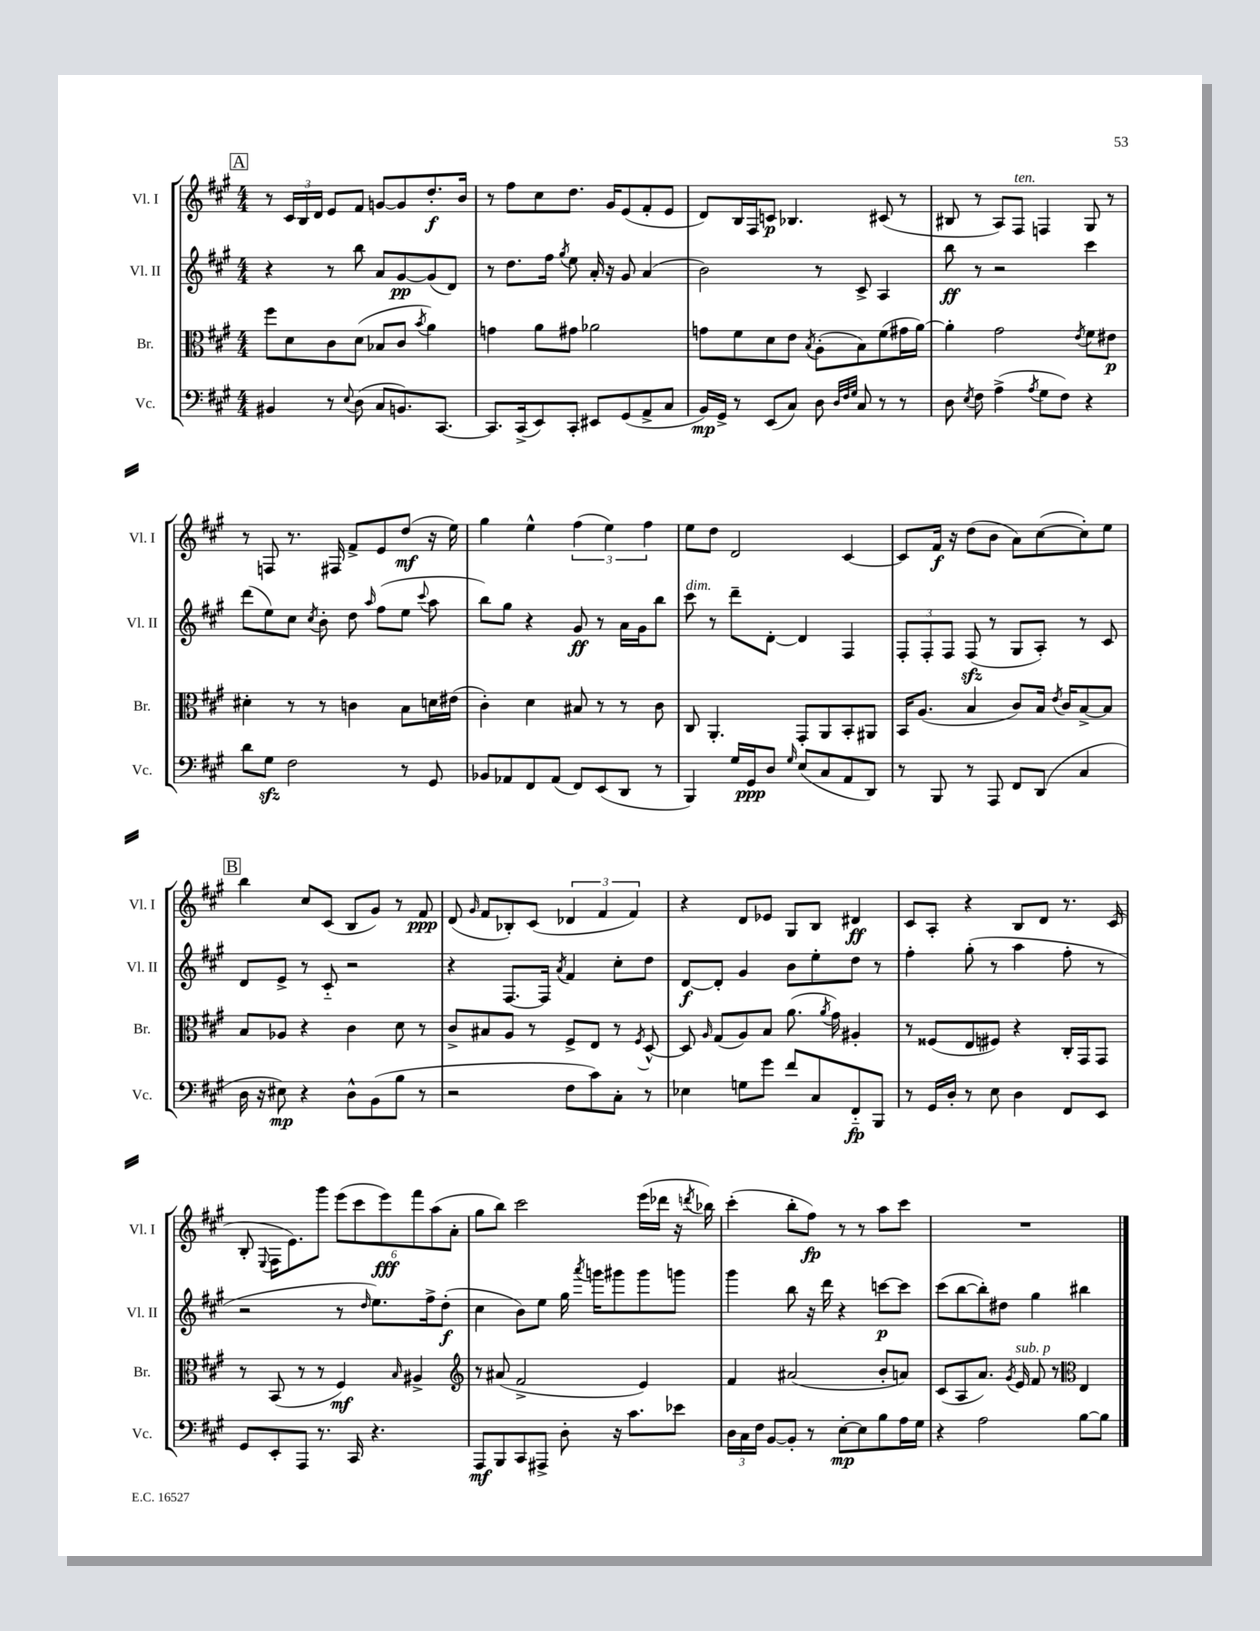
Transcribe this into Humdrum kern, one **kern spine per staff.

**kern	**dynam	**kern	**dynam	**kern	**dynam	**kern	**dynam
*part4	*part4	*part3	*part3	*part2	*part2	*part1	*part1
*staff4	*staff4	*staff3	*staff3	*staff2	*staff2	*staff1	*staff1
*I"Vc.	*	*I"Br.	*	*I"Vl. II	*	*I"Vl. I	*
*I'Vc.	*	*I'Br.	*	*I'Vl. II	*	*I'Vl. I	*
*clefF4	*	*clefC3	*	*clefG2	*	*clefG2	*
*k[f#c#g#]	*	*k[f#c#g#]	*	*k[f#c#g#]	*	*k[f#c#g#]	*
*M4/4	*	*M4/4	*	*M4/4	*	*M4/4	*
!!LO:REH:place=s1:t=A
=31	=31	=31	=31	=31	=31	=31	=31
4BB#X/	.	8ff#\L	.	4r	.	8r	.
.	.	8d\	.	.	.	24c#/LL	.
.	.	.	.	.	.	24B/	.
.	.	.	.	.	.	24d/JJ	.
8r	.	8c#\	.	8r	.	8e/L	.
8qqE/	.	.	.	.	.	.	.
(8D\	.	(8d\J	.	8bb\	.	8f#/J	.
8C#/L	.	8B-X/L	.	8a/L	.	[8gn/L	.
8.BBn/)	.	8c#/J	.	[8g#/	pp	8g/]	.
.	.	8qb/	.	.	.	.	.
.	.	4a\)	.	(8g#/]	.	8.dd'/	f
[8.CC#/J	.	.	.	.	.	.	.
.	.	.	.	8d/J)	.	.	.
.	.	.	.	.	.	16b/Jk	.
=32	=32	=32	=32	=32	=32	=32	=32
8.CC#/L]	.	4gn\	.	8r	.	8r	.
.	.	.	.	8.dd\L	.	8ff#\L	.
(16CC#^/k	.	.	.	.	.	.	.
8EE/)	.	8a\L	.	.	.	8cc#\	.
.	.	.	.	16ff#\Jk	.	.	.
.	.	.	.	8qgg#/	.	.	.
8CC#'/J	.	8g#X\J	.	8ee\	.	8.dd\J	.
8EE#X/L	.	2a-X\	.	16a'/	.	.	.
.	.	.	.	16r	.	16g#/KL	.
(8GG#/	.	.	.	8g#/	.	(8e/	.
8AA^/	.	.	.	(4a/	.	8f#'/	.
8C#/J	.	.	.	.	.	8e/J	.
=33	=33	=33	=33	=33	=33	=33	=33
16BB/LL)	mp	8gn\L	.	2b\)	.	8d/L)	.
16GG#^/JJ	.	.	.	.	.	.	.
8r	.	8f#\	.	.	.	16B/L	.
.	.	.	.	.	.	16F#/J	.
(8EE/L	.	8d\	.	.	.	8cn/J	p
8C#/J)	.	8e\J	.	.	.	4.B-X/	.
.	.	8qB/	.	.	.	.	.
8D\	.	(8A'\L	.	8r	.	.	.
32qqD/LLL	.	.	.	.	.	.	.
32qqF#/	.	.	.	.	.	.	.
32qqG#/JJJ	.	.	.	.	.	.	.
8C#/	.	8B\)	.	8c#^/	.	.	.
8r	.	(8f#\	.	4A/	.	(8c#X/	.
8r	.	16g#X\L	.	.	.	8r	.
.	.	[16a\JJ)	.	.	.	.	.
=34	=34	=34	=34	=34	=34	=34	=34
8D\	.	4a'\]	.	8bb\	ff	8B#X/	.
8qE/	.	.	.	.	.	.	.
8F#\	.	.	.	8r	.	8r	.
(4A^\	.	2g#\	.	2r	.	8A/L)	.
!	!	!	!	!	!	!LO:TX:a:i:t=ten.	!
.	.	.	.	.	.	8F#/J	.
8qA/	.	.	.	.	.	.	.
8G#\L	.	.	.	.	.	4Fn/	.
8F#\J)	.	.	.	.	.	.	.
.	.	8qe/	.	.	.	.	.
4r	.	8f#\L	.	4ccc#\	.	8G#/	.
.	.	8e#X\J	p	.	.	8r	.
!!LO:LB:g=z
=35	=35	=35	=35	=35	=35	=35	=35
8d\L	.	4d#X'\	.	(8ddd\L	.	8r	.
8G#zz\J	.	.	.	8ee\)	.	8Fn/	.
2F#\	.	8r	.	8cc#\J	.	8.r	.
.	.	.	.	8qcc#/	.	.	.
.	.	8r	.	8b'\	.	.	.
.	.	.	.	.	.	16F#X/	.
.	.	4cn\	.	8dd\	.	8f#^/L	.
.	.	.	.	16qqaa/	.	.	.
.	.	.	.	(8ff#\L	.	8e/	.
8r	.	8B\L	.	8ee\J	.	(8dd/J	mf
.	.	.	.	8qqccc#/	.	.	.
8GG#/	.	16dn\L	.	8aa\	.	16r	.
.	.	(16e#X\JJ	.	.	.	16ee\)	.
=36	=36	=36	=36	=36	=36	=36	=36
8BB-X/L	.	4c#'\)	.	8bb\L)	.	4gg#\	.
8AA-X/	.	.	.	8gg#\J	.	.	.
8FF#/	.	4d\	.	4r	.	4ee^^\	.
(8AA-/J	.	.	.	.	.	.	.
8FF#/L)	.	8B#X/	.	8g#/	ff	(6ff#\	.
(8EE/	.	8r	.	8r	.	.	.
.	.	.	.	.	.	6ee\)	.
8DD/J	.	8r	.	16a\LL	.	.	.
.	.	.	.	16g#\J	.	.	.
.	.	.	.	.	.	6ff#\	.
8r	.	8c#\	.	8bb\J	.	.	.
=37	=37	=37	=37	=37	=37	=37	=37
!	!	!	!	!LO:TX:a:i:t=dim.	!	!	!
4BBB/)	.	8C#/	.	8ccc#\	.	8ee\L	.
.	.	4.AA'/	.	8r	.	8dd\J	.
16G#/LL	.	.	.	8ddd~\L	.	2d/	.
16GG#/J	ppp	.	.	.	.	.	.
8D/J	.	.	.	[8d'\J	.	.	.
16qqG#/	.	.	.	.	.	.	.
(8E/L	.	8GG#'/L	.	4d/]	.	.	.
8C#/	.	8AA/	.	.	.	.	.
8AA/	.	8BB'/	.	4F#/	.	[4c#/	.
8DD/J)	.	8AA#X/J	.	.	.	.	.
=38	=38	=38	=38	=38	=38	=38	=38
8r	.	16BB/KL	.	12F#'/L	.	8c#/L]	.
.	.	(8.A/J	.	.	.	.	.
.	.	.	.	12F#'/	.	.	.
8BBB/	.	.	.	.	.	16f#/Jk	f
.	.	.	.	12F#/J	.	.	.
.	.	.	.	.	.	16r	.
8r	.	4B/	.	(8F#zz/	.	(8dd\L	.
8AAA/	.	.	.	8r	.	8b\J	.
8FF#/L	.	8c#/L)	.	8G#/L	.	8a\L)	.
(8DD/J	.	16B/Jk	.	8A'/J)	.	([8cc#\	.
.	.	8qe/	.	.	.	.	.
.	.	16c#/KL	.	.	.	.	.
4C#/	.	[8B^/	.	8r	.	8cc#'\])	.
.	.	8B/J]	.	8c#/	.	8ee\J	.
!!LO:LB:g=z
!!LO:REH:place=s1:t=B
=39	=39	=39	=39	=39	=39	=39	=39
16D\	.	8B/L	.	8d/L	.	4bb\	.
16r	.	.	.	.	.	.	.
8E#X\)	mp	8A-X/J	.	8e^/J	.	.	.
4r	.	4r	.	8r	.	8cc#/L	.
.	.	.	.	8c#/	.	(8c#/J	.
8D^^\L	.	4c#\	.	2r	.	8B/L	.
(8BB\	.	.	.	.	.	8g#/J)	.
8B\J	.	8d\	.	.	.	8r	.
8r	.	8r	.	.	.	8f#/	ppp
=40	=40	=40	=40	=40	=40	=40	=40
2r	.	8c#^/L	.	4r	.	(8d/	.
.	.	.	.	.	.	16qqg#/	.
.	.	8B#X/	.	.	.	8f#/L	.
.	.	8A/J	.	[8.F#/L	.	8B-X'/)	.
.	.	8r	.	.	.	(8c#/J	.
.	.	.	.	16F#/Jk]	.	.	.
.	.	.	.	8qa/	.	.	.
8F#\L	.	8F#^/L	.	4f#/	.	6d-X/	.
8c#\)	.	8E/J	.	.	.	.	.
.	.	.	.	.	.	6f#/	.
8C#'\J	.	8r	.	8cc#'\L	.	.	.
.	.	.	.	.	.	6f#/)	.
.	.	8qF#/	.	.	.	.	.
8r	.	[8D^^/	.	8dd\J	.	.	.
=41	=41	=41	=41	=41	=41	=41	=41
4E-X\	.	8D/]	.	[8d/L	f	4r	.
.	.	16qqA/	.	.	.	.	.
.	.	(8G#/L	.	8d'/J]	.	.	.
8Gn\L	.	8A/)	.	4g#/	.	8d/L	.
8g#\J	.	8B/J	.	.	.	8e-X/J	.
8f#/L	.	(8.a\	.	8b\L	.	8G#/L	.
8C#/	.	.	.	8ee'\	.	8B/J	.
.	.	8qa/	.	.	.	.	.
.	.	16g#\)	.	.	.	.	.
8FF#/	fp	4A#X'/	.	8dd\J	.	4d#X/	ff
8BBB/J	.	.	.	8r	.	.	.
=42	=42	=42	=42	=42	=42	=42	=42
8r	.	8r	.	4ff#'\	.	8c#/L	.
16GG#/LL	.	(8F##X/L	.	.	.	8A'/J	.
16D'/JJ	.	.	.	.	.	.	.
8r	.	8E/	.	(8gg#'\	.	4r	.
8E\	.	8F#X/J)	.	8r	.	.	.
4D\	.	4r	.	4aa\	.	8B/L	.
.	.	.	.	.	.	8d/J	.
8FF#/L	.	16C#'/LL	.	8ff#'\	.	8.r	.
.	.	16GG#/J	.	.	.	.	.
8EE/J	.	8GG#/J	.	8r	.	.	.
.	.	.	.	.	.	(16c#/	.
!!LO:LB:g=z
=43	=43	=43	=43	=43	=43	=43	=43
8GG#/L	.	8r	.	2r	.	8B'/	.
.	.	.	.	.	.	8qqE/	.
8EE'/	.	(8BB/	.	.	.	16F#\KL	.
.	.	.	.	.	.	8.e\)	.
8AAA/J	.	8r	.	.	.	.	.
8.r	.	8r	.	.	.	8ggg#\J	.
.	.	4F#/)	mf	8r	.	(12eee\L	.
16CC#/	.	.	.	.	.	.	.
.	.	.	.	.	.	12ccc#\	.
.	.	.	.	16qqdd/	.	.	.
4.r	.	.	.	8.ee\L)	.	.	.
.	.	.	.	.	.	12eee\)	fff
.	.	16qqB/	.	.	.	.	.
.	.	4A#X^/	.	.	.	12fff#\	.
.	.	.	.	16ff#^\k	.	.	.
.	.	.	.	.	.	(12aa\	.
.	.	.	.	(8dd'\J	f	.	.
.	.	.	.	.	.	12a'\J	.
=44	=44	=44	=44	=44	=44	=44	=44
*	*	*clefG2	*	*	*	*	*
8AAA/L	mf	8r	.	4cc#\	.	8gg#\L	.
8BBB/	.	(8a#X/	.	.	.	8bb\J)	.
8CC#/	.	2f#^/	.	8b\L)	.	2ccc#\	.
8AAA#X^/J	.	.	.	8ee\J	.	.	.
8D'\	.	.	.	16gg#\	.	.	.
.	.	.	.	8qaaa/	.	.	.
.	.	.	.	16gggn\KL	.	.	.
16r	.	.	.	8ggg#X\	.	.	.
8.c#\L	.	.	.	.	.	.	.
.	.	4e/)	.	8ggg#\	.	(16eee\LL	.
.	.	.	.	.	.	16ddd-X\JJ	.
8e-X\J	.	.	.	8gggn\J	.	16r	.
.	.	.	.	.	.	8qdddn/	.
.	.	.	.	.	.	16bb-X\)	.
=45	=45	=45	=45	=45	=45	=45	=45
24D\LL	.	4f#/	.	4ggg#\	.	(4ccc#'\	.
24C#\	.	.	.	.	.	.	.
24F#\JJ	.	.	.	.	.	.	.
[8BB/L	.	.	.	.	.	.	.
8BB'/J]	.	(2a#X/	.	8bb\	.	8bb'\L	.
8r	.	.	.	16r	.	8ff#\J)	fp
.	.	.	.	16ddd\	.	.	.
[8E'\L	mp	.	.	4r	.	8r	.
8E\]	.	.	.	.	.	8r	.
8B\	.	8b'/L	.	[8cccn\L	p	8aa\L	.
16A\L	.	8an/J)	.	8ccc\J]	.	8ccc#\J	.
16G#\JJ	.	.	.	.	.	.	.
=46	=46	=46	=46	=46	=46	=46	=46
4r	.	(8c#/L	.	(8ccc#\L	.	1r	.
.	.	8A/	.	[8bb\	.	.	.
2A\	.	8.a/J)	.	8bb'\])	.	.	.
.	.	.	.	8dd#X\J	.	.	.
.	.	8qg#/	.	.	.	.	.
!	!	!LO:TX:a:i:t=sub. p	!	!	!	!	!
.	.	16e/	.	.	.	.	.
.	.	8f#/	.	4gg#\	.	.	.
.	.	8r	.	.	.	.	.
*	*	*clefC3	*	*	*	*	*
[8B\L	.	4E/	.	4bb#X\	.	.	.
8B\J]	.	.	.	.	.	.	.
==	==	==	==	==	==	==	==
*-	*-	*-	*-	*-	*-	*-	*-
